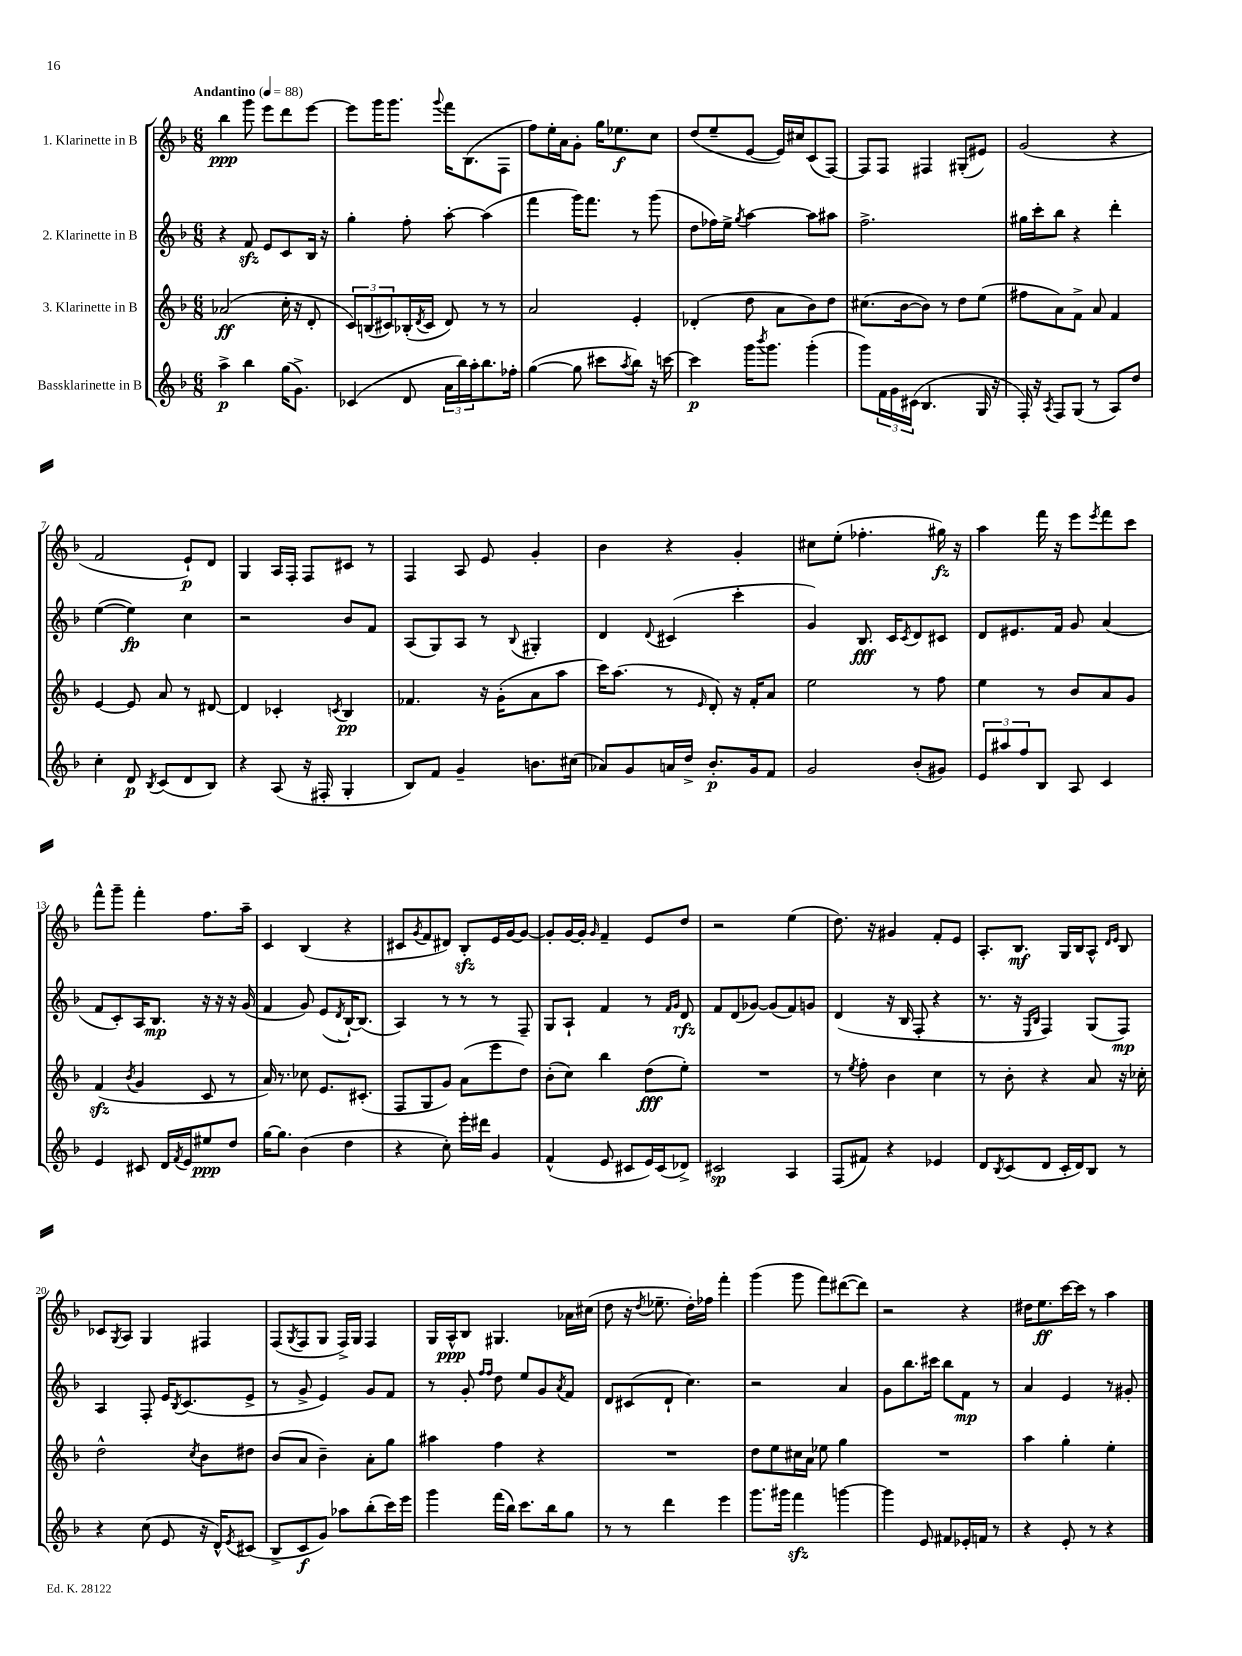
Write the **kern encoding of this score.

**kern	**kern	**kern	**kern
*staff4	*staff3	*staff2	*staff1
*clefG2	*clefG2	*clefG2	*clefG2
*k[b-]	*k[b-]	*k[b-]	*k[b-]
*M6/8	*M6/8	*M6/8	*M6/8
*MM88	*MM88	*MM88	*MM88
4aa^\	(2a-/	4r	4bb-\
4bb-\	.	8f/	8ggg\
.	.	8e/L	8eee\L
(16gg\LK	16cc'\	8c/	8ddd\
8.g^\J)	16r	.	.
.	8d'/	16B-/Jk	[8eee\J
.	.	16r	.
=	=	=	=
(4c-/	12c/L)	4gg'\	8eee\]L
.	(12B/	.	.
.	.	.	16ggg\K
.	12c#/)	.	.
.	.	.	8.ggg\J
8d/	(16B-'/L	8ff'\	.
.	8qd/	.	.
.	16c#/JJ	.	.
.	.	.	8qqggg/
24a\LL	8d/)	[8aa'\	16fff\LK
24bb-\)	.	.	.
.	.	.	(8.B-\
24aa'\J	.	.	.
8.bb-\	8r	(4aa\]	.
.	8r	.	8F\J
16ff-'\Jk	.	.	.
=	=	=	=
([4gg\	2a/	4fff\	8ff\L)
.	.	.	16ee'\L
.	.	.	16a\J
8gg\]	.	16ggg\LK)	8g'\J
.	.	8.fff\J	.
8ccc#\L	.	.	16gg\LK
.	.	.	8.ee-\
8qaa/	.	.	.
8bb-\J)	4e'/	8r	.
16r	.	(8ggg\	8cc\J
[16ccc\	.	.	.
=	=	=	=
4ccc\]	(4d-'/	8dd\L	(8dd/L
.	.	16ff-\L)	8ee~/
.	.	16ee^\JJ	.
.	.	8qgg/	.
16ggg\LK	8dd\	[4aa\	[8e/J
8qbbb-/	.	.	.
8.ggg\J	.	.	.
.	8a\L	.	16e/]LL)
.	.	.	16cc#/J
(4ggg'\	8b-\)	8aa\]L	(8c/
.	8dd\J	8aa#\J	[8F/J)
=	=	=	=
8ggg\L)	(8.cc#\L	2.ff^\	8F/]L
24f\L	.	.	8F/J
24g\	.	.	.
.	[16b-\k	.	.
(24c#\JJ	.	.	.
4.B-/	8b-\]J)	.	4F#/
.	8r	.	.
.	8dd\L	.	(8G#'/L
16G/	(8ee\J	.	8e#/J)
16r	.	.	.
=	=	=	=
16F'/)	8ff#\L	16gg#\LL	(2g/
16r	.	16ccc'\J	.
8qA/	.	.	.
8F/L	8a\)	8bb-\J	.
(8G/J	8f^\J	4r	.
8r	8a/	.	.
8A/L)	4f/	4ddd'\	4r
8dd/J	.	.	.
=	=	=	=
4cc'\	[4e/	([4ee\	2f/
8d/	8e/]	4ee\])	.
8qB-/	.	.	.
(8c/L	8a/	.	.
8d/	8r	4cc\	8e`/L)
8B-/J)	[8d#/	.	8d/J
=	=	=	=
4r	4d#/]	2r	4G/
(8A/	4c-'/	.	16A/LL
.	.	.	16F'/JJ
16r	.	.	8F/L
16F#'/	.	.	.
.	8qc/	.	.
4G'/	4B-/	8b-/L	8c#/J
.	.	8f/J	8r
=	=	=	=
8B-/L)	4.f-/	(8A/L	4F/
8f/J	.	8G/)	.
4g~/	.	8A/J	8A/
.	16r	8r	8e/
.	(16g'\LK	.	.
.	.	8qqB-/	.
8.b\L	8a\	4G#'/	4g'/
.	8aa\J	.	.
(16cc#\Jk	.	.	.
=	=	=	=
8a-/L)	16ccc\LK)	4d/	4b-\
.	(8.aa\J	.	.
8g/	.	.	.
.	.	8qqd/	.
16a/L	8r	(4c#/	4r
16dd^/JJ	.	.	.
.	16qqe/	.	.
8.b-'/L	8d'/)	.	.
.	16r	4ccc'\	4g'/
16g/k	16f'/LK	.	.
8f/J	8a/J	.	.
=	=	=	=
2g/	2ee\	4g/)	8cc#\L
.	.	.	(8ee'\J
.	.	8.B-/	4.ff-'\
.	.	16c/LK	.
.	.	8qc/	.
(8b-'/L	8r	8d/	.
8g#/J)	8ff\	8c#/J	16gg#\)
.	.	.	16r
=	=	=	=
12e/L	4ee\	8d/L	4aa\
12aa#/	.	.	.
.	.	8.e#/	.
12ff/	.	.	.
8B-/J	8r	.	16fff\
.	.	16f/Jk	16r
8A/	8b-/L	8g/	8eee\L
.	.	.	8qeee/
4c/	8a/	(4a/	8fff\
.	8g/J	.	8ccc\J
=	=	=	=
4e/	(4f/	8f/L	8fff^^\L
.	.	8c'/)	8ggg~\J
.	8qb-/	.	.
8c#/	4g/	16A/K	4fff'\
.	.	8.B-/J	.
16d/LL	.	.	.
8qf/	.	.	.
16e/J	.	.	.
8ee#/	8c/	16r	8.ff\L
.	.	16r	.
8dd/J	8r	16r	.
.	.	(16g/	16aa~\Jk
=	=	=	=
[16gg\LK	16a/)	4f/	4c/
8.gg\]J	8.r	.	.
(4b-\	8cc-\	8g/)	(4B-/
.	8.e/L	(8e/L	.
.	.	8qd/	.
4dd\	.	[16B-`/K)	4r
.	(8.c#'/J	(8.B-/]J	.
=	=	=	=
4r	8F/L	4A/)	8c#/L
.	.	.	8qg/
.	8G/	.	8f/
8cc'\)	8g/J)	8r	8d#/J)
16eee'\LL	(8a\L	8r	8B-'/L
16ddd#\JJ	.	.	.
4g/	8eee\	8r	16e/L
.	.	.	[16g/J
.	8dd\J)	8F~/	8g/_J
=	=	=	=
(4f^^/	(8b-'\L	8G/L	8g'/]L
.	8cc\J)	8A`/J	[16g/L
.	.	.	16g'/]JJ
.	.	.	16qqg/
8e/	4bb-\	4f/	4f~/
8c#/L	.	.	.
16e/L)	(8dd\L	8r	8e/L
(16c#/J	.	.	.
.	.	16qqf/LL	.
.	.	16qqg/JJ	.
8d-^/J)	8ee'\J)	8d/	8dd/J
=	=	=	=
2c#/	2.r	8f/L	2r
.	.	(8d/	.
.	.	[8g-/J)	.
.	.	(8g-/]L	.
4A/	.	8f/)	(4ee\
.	.	8g/J	.
=	=	=	=
(8F/L	8r	(4d/	8.dd\)
.	8qee/	.	.
8f#/J)	8ff'\	.	.
.	.	.	16r
4r	4b-\	16r	4g#/
.	.	16B-/	.
.	.	8F'/	.
4e-/	4cc\	4r	8f'/L
.	.	.	8e/J
=	=	=	=
8d/L	8r	8.r	8.A'/L
8qB-/	.	.	.
(8c/	8b-'\	.	.
.	.	16r	8.B-/J
.	.	16qqE/LL	.
.	.	16qqB-/JJ	.
8d/J	4r	4F/)	.
16c'/LL	.	.	16G/LL
16d/J)	.	.	16B-/J
8B-/J	8a/	(8G/L	8A^^/J
.	.	.	16qqd/LL
.	.	.	16qqe/JJ
8r	16r	8F/J)	8B-/
.	16cc-'\	.	.
=	=	=	=
4r	2dd^^\	4A/	8c-/L
.	.	.	8qG/
.	.	.	8A/J
(8cc\	.	8F'/	4G/
8e/	.	16e/LK	.
.	.	8qB-/	.
.	.	(8.c/	.
.	8qcc/	.	.
16r	8b-\L	.	4F#/
16d^^/LK)	.	.	.
8qe/	.	.	.
(8c#/J	8dd#\J	8e^/J	.
=	=	=	=
8B-^/L	(8b-/L	8r	(8F/L
.	.	.	8qG/
8c/	8a/J	8g^/	8F/
8g/J)	4b-~\)	4e/)	8G/J
8aa-\L	.	.	16F^/LL)
.	.	.	16G/JJ
(8bb-'\	8a'\L	8g/L	4F/
16ccc\L)	8gg\J	8f/J	.
16eee\JJ	.	.	.
=	=	=	=
4ggg\	4aa#\	8r	16G/LL
.	.	.	16A^^/J
.	.	8g'/	8B-/J
.	.	16qqff/LL	.
.	.	16qqff/JJ	.
(16fff\LL	4ff\	8dd\	4.G#/
16bb-\JJ)	.	.	.
8.ccc\L	.	8ee/L	.
.	4r	8g/	.
16bb-\k	.	.	.
.	.	8qa/	.
8gg\J	.	8f/J	16a-\LL
.	.	.	(16cc#\JJ
=	=	=	=
8r	2.r	8d/L	8dd\
8r	.	(8c#/	16r
.	.	.	8qdd/
.	.	.	8.ee-~\
4ddd\	.	8d`/J	.
.	.	4.cc\)	16dd'\LL)
.	.	.	16ff-\JJ
4eee\	.	.	4fff'\
=	=	=	=
8.ggg\L	8dd\L	2r	(4ggg\
.	8ee\	.	.
16ggg#\Jk	.	.	.
4fff\	16cc#\L	.	8ggg\
.	16a\JJ	.	.
.	8ee-\	.	8fff\L)
[4ggg\	4gg\	4a/	([8ddd#\
.	.	.	8ddd#\]J)
=	=	=	=
4ggg\]	2.r	8g\L	2r
.	.	8.bb-\	.
8e/	.	.	.
.	.	16ccc#\Jk	.
8f#/L	.	8bb-\L	.
16e-'/L	.	8f\J	4r
16f/JJ	.	.	.
8r	.	8r	.
=	=	=	=
4r	4aa\	4a/	16dd#\LK
.	.	.	8.ee\
8e'/	4gg'\	4e/	[16ccc\L
.	.	.	16ccc\]JJ
8r	.	.	8r
4r	4ee'\	8r	4aa\
.	.	8g#'/	.
==	==	==	==
*-	*-	*-	*-
